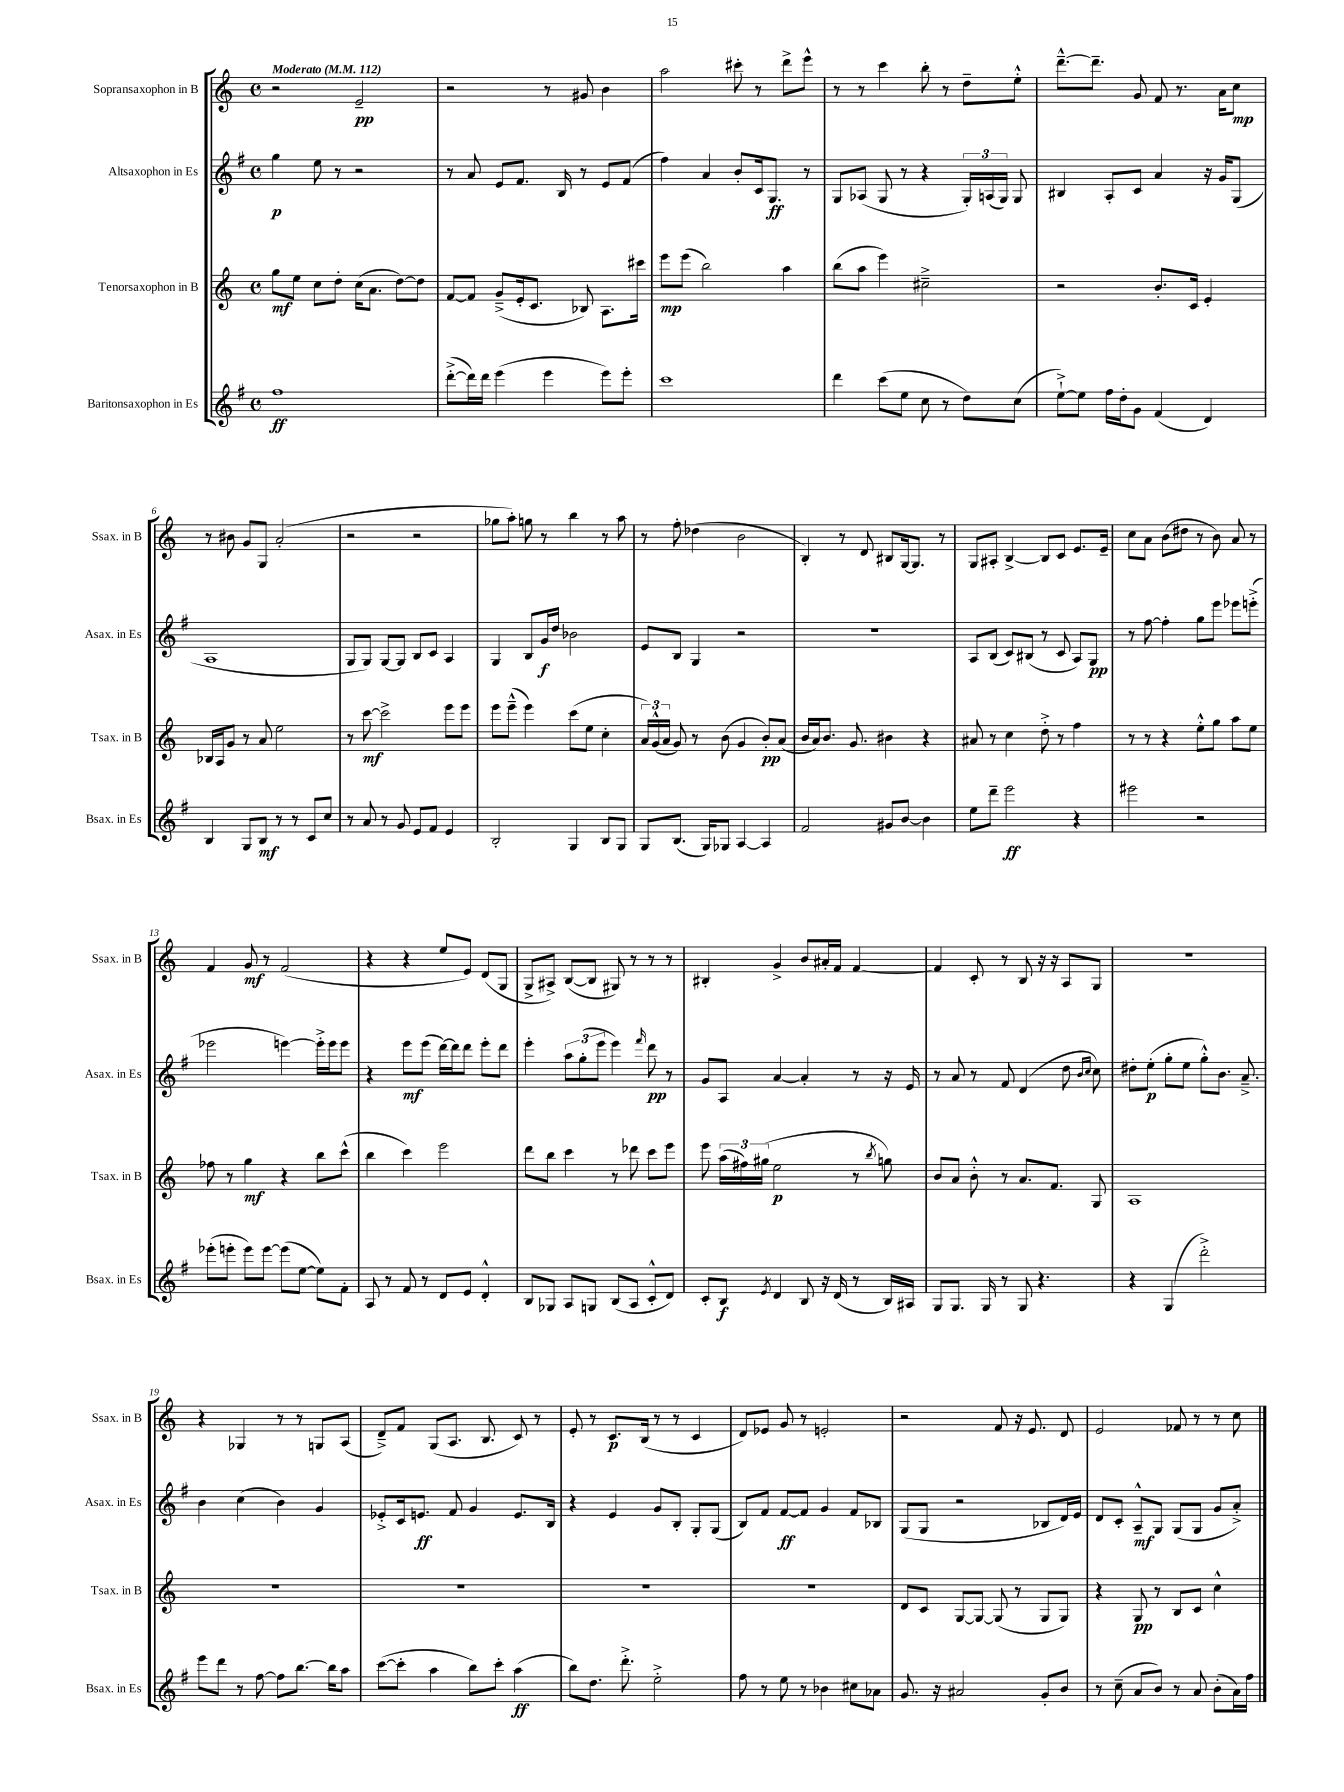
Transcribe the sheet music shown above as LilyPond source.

<<
\new StaffGroup <<
\new Staff = "s0" \with { instrumentName = "Sopransaxophon in B" shortInstrumentName = "Ssax. in B" } {
    \clef treble \key c \major \defaultTimeSignature \time 4/4 \tempo "Moderato" 4 = 112
    \autoBeamOff r2 e'2--\pp |
    r2 r8 gis'8 b'4 |
    a''2 cis'''8-. r8 d'''8[-> e'''8]-^ |
    r8 r8 c'''4 b''8-. r8 d''8[-- e''8]-.-^ |
    d'''8.[~---^ d'''8.]-- g'8 f'8 r8. a'16[ c''8]\mp |
    r8 bis'8 g'8[ g8] a'2-.( |
    r2 r2 |
    ges''8[ a''8]-.) g''8 r8 b''4 r8 a''8 |
    r8 f''8-. des''4( b'2 |
    b4-.) r8 d'8 bis8[ g16~ g8.] r8 |
    g8[ ais8]-. b4~-> b8[ c'8] e'8.[ e'16]-- |
    c''8[ a'8] b'8[( dis''8] r8 b'8) a'8 r8 |
    f'4 g'8\mf r8 f'2( |
    r4 r4 e''8[ e'8]) d'8[( g8] |
    g8[-> ais8]->) b8[~( b8] gis8) r8 r8 r8 |
    bis4-. g'4-> b'8[ ais'16-. f'16] f'4~ |
    f'4 c'8-. r8 b8 r16 r16 a8[ g8] |
    R1 |
    r4 ges4 r8 r8 g8[ a8]( |
    d'8[--->) f'8] g8[( a8.] b8. c'8) r8 |
    e'8-. r8 c'8.[\p b16]( r8 r8 c'4 |
    d'8[) ees'8] g'8 r8 e'2-. |
    r2 f'8 r16 e'8. d'8 |
    e'2 fes'8 r8 r8 c''8 \bar "|." |
}
\new Staff = "s1" \with { instrumentName = "Altsaxophon in Es" shortInstrumentName = "Asax. in Es" } {
    \clef treble \key g \major \defaultTimeSignature \time 4/4
    \autoBeamOff g''4\p e''8 r8 r2 |
    r8 a'8 e'8[ fis'8.] b16 r8 e'8[ fis'8]( |
    fis''4) a'4 b'8[-. c'16 g8.]\ff r8 |
    g8[ aes8]( g8 r8 r4 \tuplet 3/2 { g16[-.) a16( g16]) } g8 |
    bis4 a8[-. c'8] a'4 r16 g'16[ g8]( |
    a1 |
    g8[ g8]) g8[~ g8] b8[ c'8] a4 |
    g4 b8[ g'16\f d''16] bes'2 |
    e'8[ b8] g4 r2 |
    R1 |
    a8[ b8]( c'8[) bis8]( r8 c'8 a8[) g8]\pp |
    r8 fis''8~ fis''4-. g''8[ e'''8] ees'''8[ e'''8]-.->( |
    ees'''2 e'''4~) e'''16[-.-> e'''16 e'''8] |
    r4 e'''8[\mf e'''8]( d'''16[~) d'''16 d'''8] e'''8[-. d'''8] |
    e'''4-. \tuplet 3/2 { a''8[ g''8-.( e'''8] } e'''4) \grace { fis'''16 } d'''8\pp r8 |
    g'8[ a8] a'4~ a'4-. r8 r16 e'16 |
    r8 a'8 r8 fis'8 d'4( d''8 \grace { b'16[ c''16] } c''8) |
    dis''8[-. e''8]-.\p( g''8[-. e''8] g''8[-.-^) b'8.] a'8.---> |
    b'4 c''4( b'4) g'4 |
    ees'8[-.-> c'16 e'8.]\ff fis'8 g'4 e'8.[ b16] |
    r4 e'4 g'8[ b8]-. g8[-. g8]( |
    b8[) fis'8] fis'8[~\ff fis'8] g'4 fis'8[ bes8] |
    g8[( g8] r2 bes8[ d'16) e'16] |
    d'8[ c'8]-. a8[---^\mf g8] g8[( g8] g'8[ a'8]-.->) \bar "|." |
}
\new Staff = "s2" \with { instrumentName = "Tenorsaxophon in B" shortInstrumentName = "Tsax. in B" } {
    \clef treble \key c \major \defaultTimeSignature \time 4/4
    \autoBeamOff g''8[\mf e''8] c''8[ d''8]-. c''16[( a'8.] d''8[~) d''8] |
    f'8[~ f'8] g'8[--->( e'16-. c'8.] bes8) a8.[ cis'''16] |
    e'''8[\mp e'''8]( b''2) a''4 |
    b''8[( a''8] e'''4) cis''2---> |
    r2 b'8.[-. c'16] e'4-. |
    bes16[ a16 g'8] r8 a'8 e''2 |
    r8 c'''8~\mf c'''2-> e'''8[ e'''8] |
    e'''8[ e'''8]---^( e'''4) c'''8[( e''8] c''4-. |
    \tuplet 3/2 { a'16[) g'16-^( a'16] } g'8) r8 b'8( g'4 b'8[-.\pp) a'8]( |
    b'16[ a'16) b'8.] g'8. bis'4 r4 |
    ais'8 r8 c''4 d''8-.-> r8 f''4 |
    r8 r8 r4 e''8[-.-^ g''8] a''8[ e''8] |
    fes''8 r8 g''4\mf r4 b''8[ c'''8]-^( |
    b''4 c'''4) e'''2 |
    d'''8[ b''8] c'''4 r8 des'''8 c'''8[ e'''8] |
    e'''8 \tuplet 3/2 { a''16[( fis''16) gis''16]( } e''2\p r8 \acciaccatura { b''8 } g''8) |
    b'8[ a'8] b'8-.-^ r8 a'8.[ f'8.] g8 |
    a1 |
    R1 |
    R1 |
    R1 |
    R1 |
    d'8[ c'8] g8[~ g8]~ g8( r8 g8[ g8]) |
    r4 g8\pp r8 b8[ c'8] c''4-^ \bar "|." |
}
\new Staff = "s3" \with { instrumentName = "Baritonsaxophon in Es" shortInstrumentName = "Bsax. in Es" } {
    \clef treble \key g \major \defaultTimeSignature \time 4/4
    \autoBeamOff fis''1\ff |
    d'''8[~-.->( d'''16) d'''16] e'''4( e'''4 e'''8[) e'''8]-. |
    c'''1 |
    d'''4 c'''8[( e''8] c''8 r8 d''8[) c''8]( |
    e''8[~-!->) e''8] fis''16[ d''16-. g'8] fis'4( d'4) |
    b4 g8[ b8]\mf r8 r8 c'8[ c''8] |
    r8 a'8 r8 g'8 e'8[ fis'8] e'4 |
    b2-. g4 b8[ g8] |
    g8[ b8.]( g16[) ges8] a4~ a4 |
    fis'2 gis'8[ b'8]~ b'4 |
    e''8[ d'''8]-- e'''2\ff r4 |
    eis'''2 r2 |
    ees'''8[-.( e'''8]-. e'''8[) e'''8]~ e'''8[( e''8]~ e''8[) fis'8]-. |
    a8 r8 fis'8 r8 d'8[ e'8] d'4-.-^ |
    b8[ ges8] a8[ g8] b8[( a8] c'8[-.-^ d'8]) |
    c'8[-. b8]\f \acciaccatura { e'8 } d'4 b8 r16 d'16( r8 b16[) ais16] |
    g8[ g8.] g16 r8 g8 r4. |
    r4 g4( d'''2-.->) |
    e'''8[ d'''8] r8 fis''8~ fis''8[ b''8.]~ b''16[ a''8] |
    c'''8[~( c'''8]-. a''4 b''8[) c'''8]-. a''4\ff( |
    b''8[) d''8.] d'''8.-.-> e''2-.-> |
    fis''8 r8 e''8 r8 bes'4 cis''8[ aes'8] |
    g'8. r16 ais'2 g'8[-. b'8] |
    r8 c''8--( a'8[ b'8]) r8 a'8 b'8[-.( a'16) fis''16] \bar "|." |
}
>>
>>
